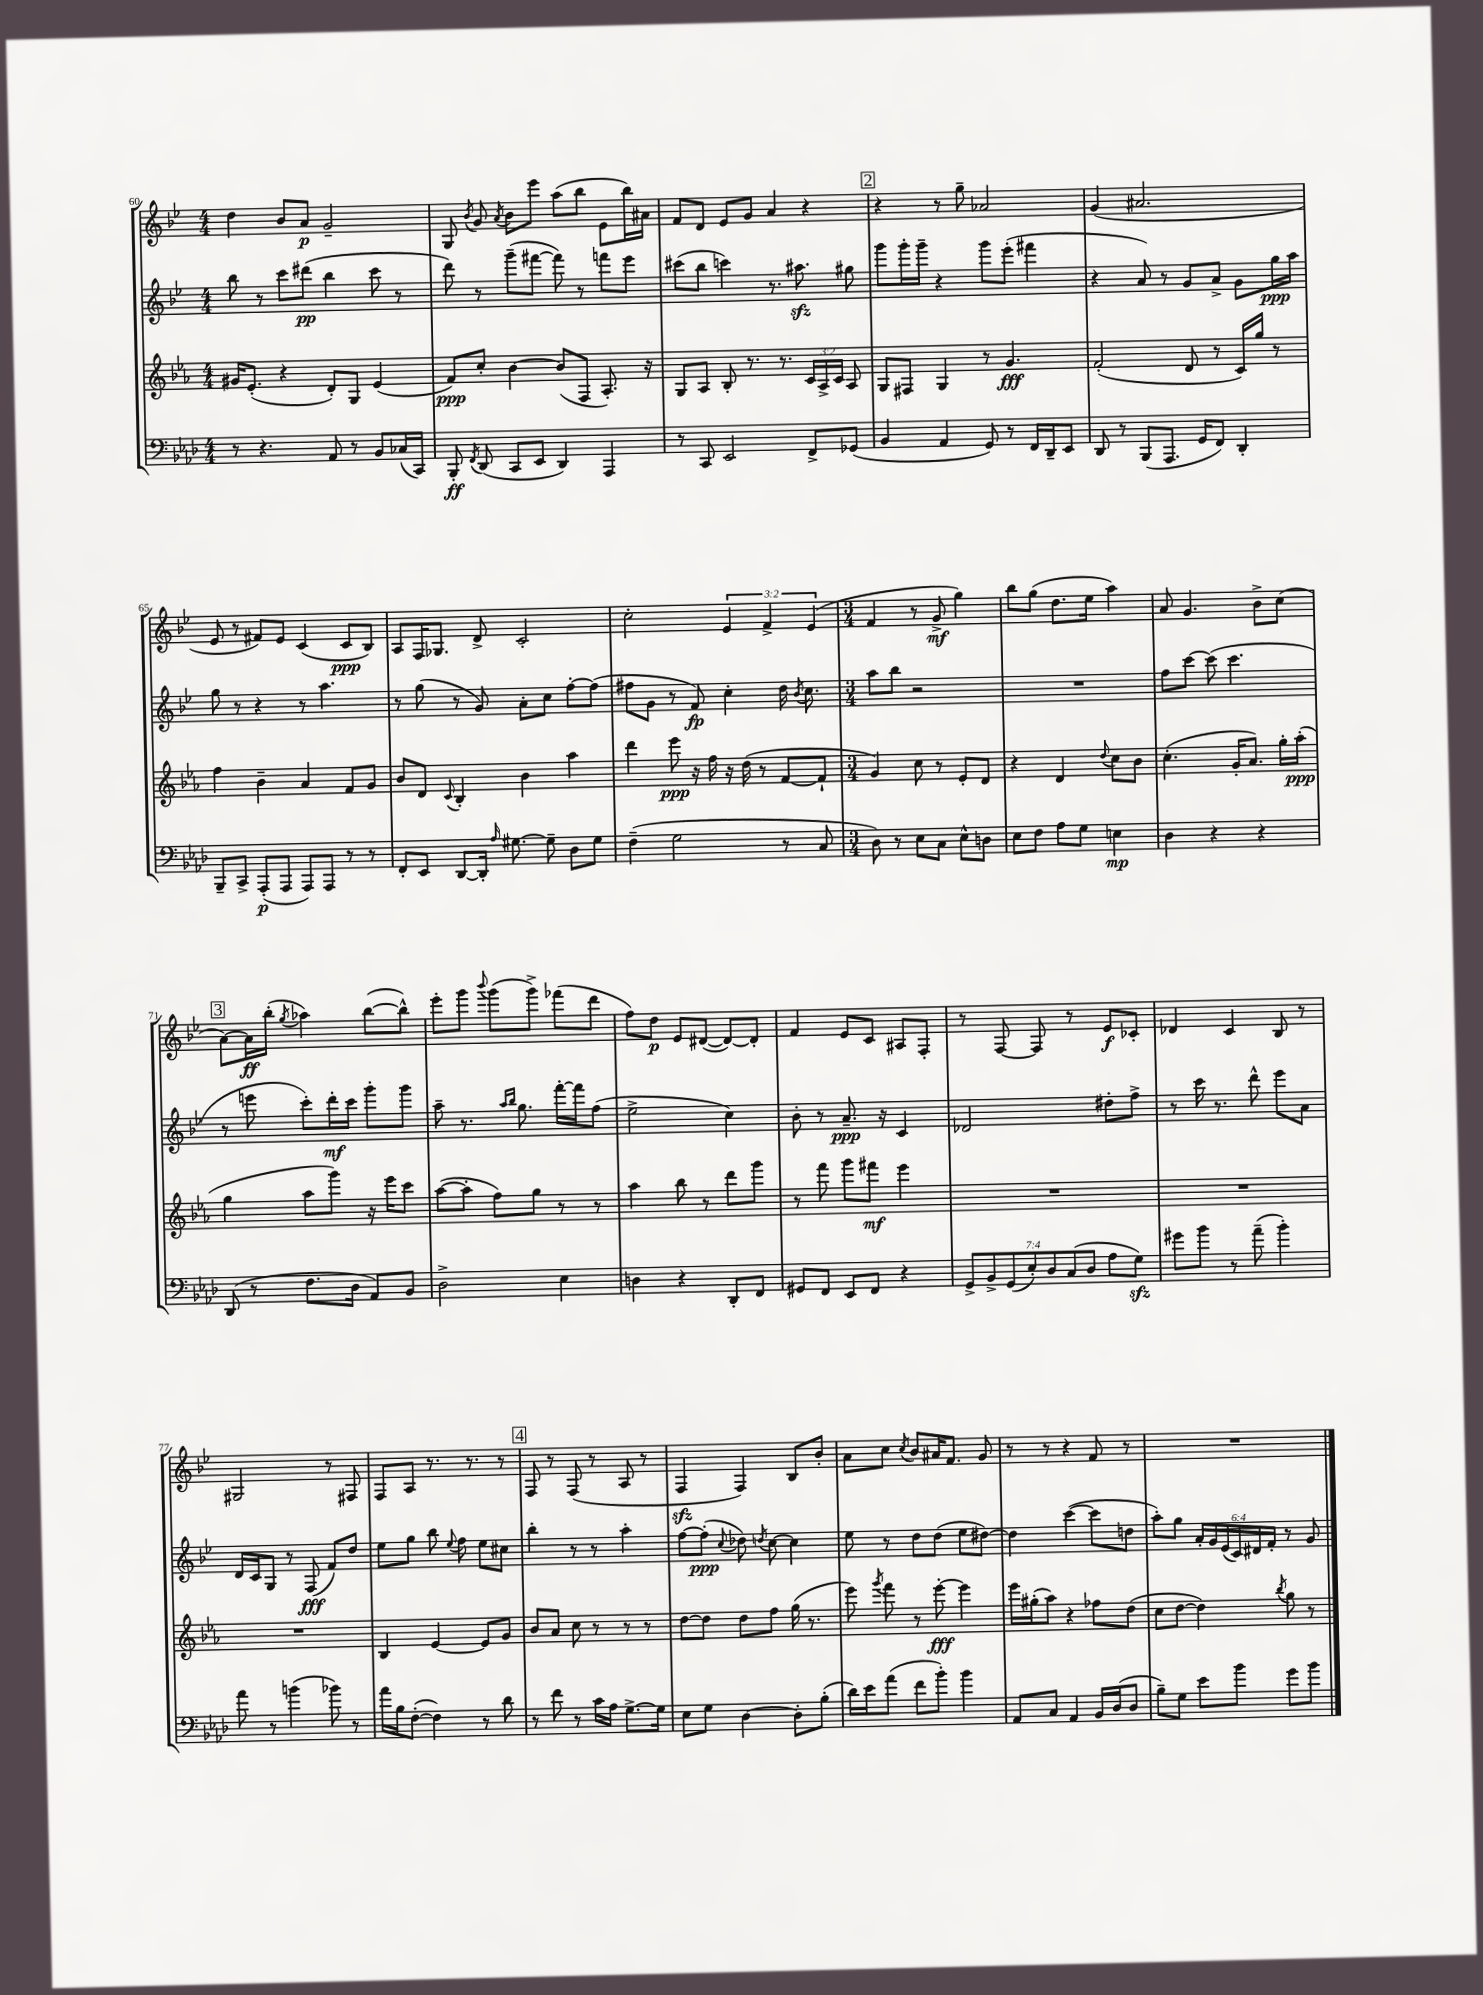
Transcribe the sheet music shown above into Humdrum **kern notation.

**kern	**kern	**kern	**kern
*staff4	*staff3	*staff2	*staff1
*clefF4	*clefG2	*clefG2	*clefG2
*k[b-e-a-d-]	*k[b-e-a-]	*k[b-e-]	*k[b-e-]
*M4/4	*M4/4	*M4/4	*M4/4
8r	16g#/LK	8bb-\	4dd\
.	(8.e-'/J	.	.
4.r	.	8r	.
.	4r	8ccc\L	8b-/L
.	.	(8ddd#\J	8a/J
8AA-/	8d'/L)	4bb-\	2g~/
8r	8G/J	.	.
8BB-/L	(4e-/	8ccc\	.
(16C-/L	.	8r	.
16CC/JJ)	.	.	.
=	=	=	=
8BBB-'/	8f/L)	8ddd\)	8G/
8qFF/	.	.	8qb-/
(8DD-/	8cc'/J	8r	8g/
.	.	.	8qa/
8CC/L	[4b-\	(8ggg~\L	8b-\L
8EE-/J	.	[8fff#\J	8eee-\J
4DD-/)	(8b-/]L	8fff#\])	(8aa\L
.	8F/J	8r	8bb-\J
4AAA-/	8.A-'/)	8fff\L	8e-\L
.	.	8eee-\J	16bb-\L)
.	16r	.	16a#\JJ
=	=	=	=
8r	8G/L	(8ccc#\L	8f/L
8CC/	8A-/J	8bb-\J	8d/J
2EE-/	8B-'/	4ccc\)	8e-/L
.	8.r	.	8g/J
.	.	8.r	4a/
.	8.r	.	.
.	.	8.aa#\	.
8FF^/L	24c/LL	.	4r
.	24A-^/	.	.
.	24c/JJ	.	.
(8GG-/J	8A-/	8gg#\	.
=	=	=	=
4BB-/	8G/L	8ggg\L	4r
.	8F#/J	16ggg'\L	.
.	.	16ggg~\JJ	.
4AA-/	4G/	4r	8r
.	.	.	8gg~\
8GG/)	8r	8ggg\L	2a-/
8r	4.g/	(8eee-'\J	.
16FF/LL	.	4fff#\	.
16DD-~/J	.	.	.
8EE-/J	.	.	.
=	=	=	=
8DD-/	(2f'/	4r	(4g/
8r	.	.	.
(8BBB-/L	.	8a/)	2.a#/
8.AAA-/J	.	8r	.
.	8d/	8g/L	.
16GG/LK	.	.	.
8FF/J)	8r	8a^/J	.
4DD-'/	16c/LL)	8g\L	.
.	16gg/JJ	.	.
.	8r	16gg\L	.
.	.	16aa\JJ	.
=	=	=	=
8BBB-~/L	4ff\	8gg\	8e-/
8CC^/J	.	8r	8r
(8AAA-'/L	4b-~\	4r	8f#/L)
8AAA-/J	.	.	8e-/J
8AAA-/L)	4a-/	8r	(4c/
8AAA-/J	.	4.aa\	.
8r	8f/L	.	8c/L
8r	8g/J	.	8B-/J)
=	=	=	=
8FF'/L	8b-/L	8r	8A/L
8EE-/J	8d/J	(8gg\	16F/K
.	.	.	8.G-/J
.	8qqc/	.	.
[8DD-/L	4B-'/	8r	.
16DD-'/]Jk	.	8g/)	8d^/
16qqA-/	.	.	.
[8.G#\	.	.	.
.	4b-\	8a'\L	2c'/
8G#~\]	.	8cc\J	.
8D-\L	4aa-\	[8ff'\L	.
8G#\J	.	(8ff\]J	.
=	=	=	=
(4F~\	4ddd\	8ff#\L	2cc'\
.	.	8g\J	.
2G\	8eee-\	8r	.
.	16r	8f/)	.
.	16ff\	.	.
.	16r	4cc'\	6e-/
.	(16dd\	.	.
.	8r	.	.
.	.	.	6f^/
8r	[8f/L	16dd\	.
.	.	8qb-/	.
.	.	8.cc\	.
.	.	.	(6e-/
8C/	8f`/]J	.	.
=	=	=	=
*M3/4	*M3/4	*M3/4	*M3/4
8D-\)	4g/)	8aa\L	4f/
8r	.	8bb-\J	.
8E-\L	8cc\	2r	8r
8C\J	8r	.	8g^/
8E-^^\L	8e-'/L	.	4gg\)
8D\J	8d/J	.	.
=	=	=	=
8E-\L	4r	2.r	8bb-\L
8F\J	.	.	(8gg\J
8A-\L	4d/	.	8.dd\L
8G\J	.	.	.
.	.	.	16ee-\Jk
.	8qqdd/	.	.
4E\	8cc\L	.	4aa\)
.	8b-\J	.	.
=	=	=	=
4D-\	(4.cc'\	8ff\L	8a/
.	.	[8ccc\J	4.g/
4r	.	(8ccc\]	.
.	16g'/LK	4.ccc\	.
.	8.a-/J)	.	.
4r	.	.	8b-^\L
.	16gg'\LL	.	(8cc\J
.	(16aa-'\JJ	.	.
=	=	=	=
(8DD-/	4gg\	8r	[8a\L)
8r	.	8eee\	16a\]L
.	.	.	(16bb-'\JJ
.	.	.	8qgg/
8.F\L	8aa-\L	8ccc'\L)	4aa-\)
.	8ggg\J)	16ddd'\L	.
16D-\Jk	.	16ccc\JJ	.
8AA-/L)	16r	8ggg'\L	([8bb-\L
.	16eee-\LK	.	.
8BB-/J	8ccc\J	8ggg\J	8bb-^^\]J)
=	=	=	=
2D-^\	([8aa-\L	8aa~\	8eee-'\L
.	8aa-'\]J	8.r	8ggg\J
.	.	.	8qqbbb-/
.	8ff\L)	.	(8ggg\L
.	.	16qqaa/LL	.
.	.	16qqbb-/JJ	.
.	.	8.gg\	.
.	8gg\J	.	8ggg^\J)
4E-\	8r	[16fff'\LL	(8fff-\L
.	.	16fff\]J	.
.	8r	(8ff\J	8ddd\J
=	=	=	=
4D\	4aa-\	2ee-^\	8ff\L)
.	.	.	8dd\J
4r	8bb-\	.	8e-/L
.	8r	.	([8d#/J
8DD-'/L	8ddd\L	4cc\)	8d#/_L)
8FF/J	8ggg\J	.	8d#'/]J
=	=	=	=
8GG#/L	8r	8b-'\	4f/
8FF/J	8fff\	8r	.
8EE-/L	8ggg\L	8.a~/	8e-/L
8FF/J	8fff#\J	.	8c/J
.	.	16r	.
4r	4eee-\	4c/	8A#/L
.	.	.	8F'/J
=	=	=	=
14GG^/L	2.r	2d-/	8r
14BB-^/	.	.	.
.	.	.	[8F/
(14GG/	.	.	.
14E-'/)	.	.	.
.	.	.	8F/]
14D-/	.	.	.
(14C/	.	.	.
.	.	.	8r
14D-/J	.	.	.
8A-\L	.	8dd#'\L	8e-/L
8G\J)	.	8ff^\J	8c-'/J
=	=	=	=
8g#\L	2.r	8r	4d-/
8b-\J	.	16ccc\	.
.	.	8.r	.
8r	.	.	4c/
(8a-~\	.	8ddd^^\	.
4b-'\)	.	8eee-\L	8B-/
.	.	8a\J	8r
=	=	=	=
8a-\	2.r	16d/LL	2G#/
.	.	16c/J	.
8r	.	8G/J	.
(4b\	.	8r	.
.	.	(8F/	.
8b-\)	.	8f/L)	8r
8r	.	8dd/J	8F#/
=	=	=	=
16a-\LL	4B-/	8ee-\L	8F/L
16B-\J	.	.	.
([8F'\J	.	8gg\J	8A/J
4F\])	[4e-/	8bb-\	8.r
.	.	8qqee-/	.
.	.	8ff\	.
.	.	.	8.r
8r	8e-/]L	8ee-\L	.
8d-\	8g/J	8cc#\J	8r
=	=	=	=
8r	8b-/L	4bb-'\	8F/
8f\	8a-/J	.	8r
8r	8cc\	8r	(8F/
16c\LL	8r	8r	8r
16A-\JJ	.	.	.
[8.G^\L	8r	4aa'\	8A/
.	8r	.	8r
16G\]Jk	.	.	.
=	=	=	=
8E-\L	[8dd\L	[8ff\L	4F/
8G\J	8dd\]J	(8ff'\]J	.
.	.	8qqcc/	.
[4D-\	8dd\L	8dd-\)	4F/)
.	.	8qdd/	.
.	8ff\J	[8cc\	.
8D-'\]L	(16gg\	4cc\]	8B-/L
.	8.r	.	.
(8B-'\J	.	.	8b-'/J
=	=	=	=
16d-\LL)	8eee-\)	8ee-\	8a\L
16e-\J	.	.	.
.	8qggg/	.	.
(8a-\J	8fff\	8r	8cc\J
.	.	.	8qcc/
8f\L	8r	8dd\L	8b-/L
8b-'\J)	[8eee-'\	(8dd\J	16a#/K
.	.	.	8.f/J
4b-\	4eee-\]	8ee-\L	.
.	.	[8dd#\J)	8g/
=	=	=	=
8AA-/L	16eee-\LL	4dd#\]	8r
.	(16gg#'\J	.	.
8C/J	8aa-\J)	.	8r
4AA-/	4r	([4ccc\	4r
16BB-/LL	8ff-\L	8ccc\]L	8f/
(16D-/J	.	.	.
8D-/J	(8dd\J	8dd\J	8r
=	=	=	=
8B-~\L)	8cc\L	8aa'\L)	2.r
8G\J	[8dd\J	8gg\J	.
8e-\L	4dd\])	24a'/LL	.
.	.	24g/	.
.	.	(24e-/	.
8b-\J	.	24c/)	.
.	.	24d#/	.
.	.	24f'/JJ	.
.	8qbb-/	.	.
8g\L	8gg\	8r	.
8b-\J	8r	8g/	.
==	==	==	==
*-	*-	*-	*-
